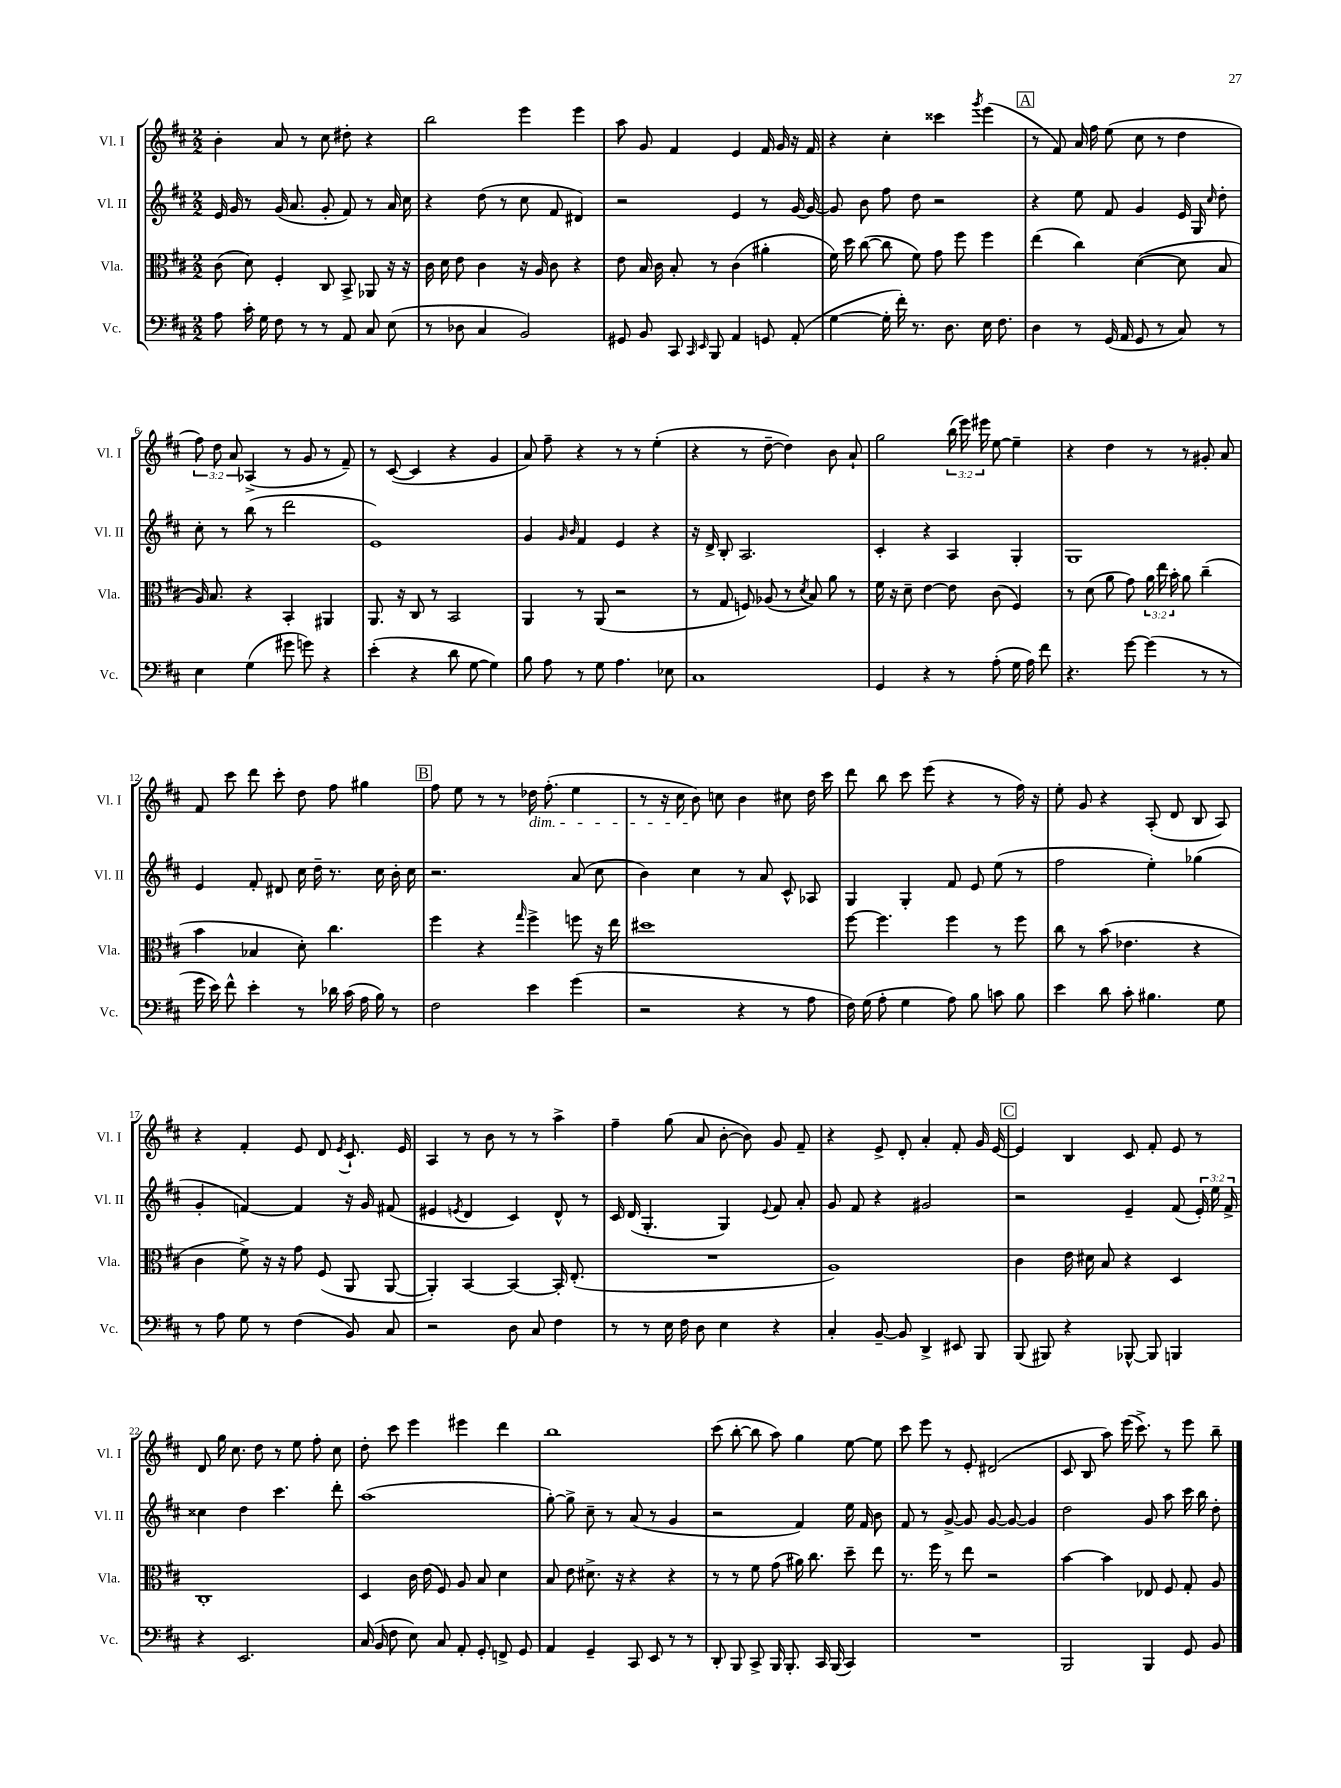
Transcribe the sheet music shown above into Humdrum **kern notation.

**kern	**kern	**kern	**kern
*staff4	*staff3	*staff2	*staff1
*clefF4	*clefC3	*clefG2	*clefG2
*k[f#c#]	*k[f#c#]	*k[f#c#]	*k[f#c#]
*M2/2	*M2/2	*M2/2	*M2/2
8A	(8c#	16e	4b'
.	.	16g	.
16c#'	8d)	8r	.
16G	.	.	.
8F#	4F#'	(16g	8a
.	.	8.a	.
8r	.	.	8r
8r	8C#	8g'	8cc#
8AA	8BB^	8f#)	8dd#'
8C#	8AA-	8r	4r
(8E	16r	16a	.
.	16r	16cc#	.
=	=	=	=
8r	16c#	4r	2bb
.	16d	.	.
8D-	8e	.	.
4C#	4c#	(8dd	.
.	.	8r	.
2BB)	16r	8cc#	4eee
.	16A	.	.
.	8c#	8f#	.
.	4r	4d#)	4eee
=	=	=	=
8GG#	8e	2r	8aa
8BB	16B	.	8g
.	16c#	.	.
8CC#	8B'	.	4f#
16qqCC#	.	.	.
16qqEE	.	.	.
8BBB	8r	.	.
4AA	(4c#	4e	4e
8GG	4a#'	8r	16f#
.	.	.	16g
(8AA'	.	[16g	16r
.	.	16g_	16f#
=	=	=	=
[4G	16f#)	8g]	4r
.	16dd	.	.
.	([8cc#	8b	.
16G']	8cc#]	8ff#	4cc#'
16f#')	.	.	.
8.r	8f#)	8dd	.
.	8g	2r	4ccc##
8.D	.	.	.
.	8ff#	.	.
.	.	.	8qggg
16E	4ff#	.	(4eee
8.F#	.	.	.
=	=	=	=
4D	(4ee	4r	8r
.	.	.	8f#)
8r	4cc#)	8ee	16a
.	.	.	16ff#
(16GG	.	8f#	(8ee
16AA	.	.	.
8GG	([4d	4g	8cc#
8r	.	.	8r
8C#)	8d]	16e	4dd
.	.	16G	.
.	.	16qqcc#	.
8r	8B	8dd'	.
=	=	=	=
4E	16A)	8cc#'	12ff#)
.	8.B	.	.
.	.	.	12dd
.	.	8r	.
.	.	.	12a
(4G	4r	(8bb	(4A-^
.	.	8r	.
8g#	4BB'	2ddd	8r
8g)	.	.	8g
4r	4AA#	.	8r
.	.	.	8f#~)
=	=	=	=
(4e'	8.AA	1e)	8r
.	.	.	([8c#
.	16r	.	.
4r	8C#	.	4c#]
.	8r	.	.
8d	2BB	.	4r
[8G	.	.	.
4G])	.	.	4g
=	=	=	=
8B	4AA	4g	8a)
8A	.	.	8ff#~
.	.	16qqg	.
.	.	16qqb	.
8r	8r	4f#	4r
8G	(8AA	.	.
4.A	2r	4e	8r
.	.	.	8r
.	.	4r	(4ee'
8E-	.	.	.
=	=	=	=
1C#	8r	16r	4r
.	.	16d^	.
.	8G	8B'	.
.	8F)	2.A	8r
.	(8A-	.	[8dd~
.	8r	.	4dd])
.	8qd	.	.
.	8B)	.	.
.	8a	.	8b
.	8r	.	8a`
=	=	=	=
4GG	16f#	4c#'	2gg
.	16r	.	.
.	8d~	.	.
4r	[4e	4r	.
8r	8e]	4A	(24bb
.	.	.	24eee)
.	.	.	24eee#
(8A'	(8c#	.	[8ee
16G	4F#)	4G'	4ee~]
16A)	.	.	.
8f#	.	.	.
=	=	=	=
4.r	8r	1G	4r
.	(8d	.	.
.	8a	.	4dd
[8g	8g)	.	.
(4g]	24a	.	8r
.	24ee	.	.
.	24b'	.	.
.	8a	.	8r
8r	(4cc#~	.	8g#'
8r	.	.	8a
=	=	=	=
16g	4b	4e	8f#
16e)	.	.	.
8f#^^	.	.	8ccc#
4e'	4B-	8f#'	8ddd
.	.	8d#	8ccc#'
8r	8d')	16cc#	8dd
.	.	16dd~	.
16d-	4.cc#	8.r	8ff#
(16c#	.	.	.
16A	.	.	4gg#
16B)	.	16cc#	.
8r	.	16b'	.
.	.	16cc#	.
=	=	=	=
2F#	4ff#	2.r	8ff#
.	.	.	8ee
.	4r	.	8r
.	.	.	8r
.	16qqgg	.	.
4e	4ff#^	.	16dd-
.	.	.	(8.ff#'
(4g	8ff	(8a	4ee
.	16r	8cc#	.
.	16ee	.	.
=	=	=	=
2r	1dd#	4b)	8r
.	.	.	16r
.	.	.	16cc#
.	.	4cc#	8b)
.	.	.	8cc
4r	.	8r	4b
.	.	8a	.
8r	.	8c#^^	8cc#
8A	.	8A-	16dd
.	.	.	16ccc#
=	=	=	=
16F#)	[8ff#	4G	8ddd
(16G	.	.	.
8A'	4.ff#]	.	8bb
4G	.	4G'	8ccc#
.	.	.	(8eee
8A)	4ff#	8f#	4r
8B	.	8e	.
8c	8r	(8ee	8r
8B	8ff#	8r	16ff#)
.	.	.	16r
=	=	=	=
4e	8cc#	2ff#	8ee'
.	8r	.	8g
8d	(8b	.	4r
8c#'	4.e-	.	.
4.B#	.	4ee')	(8A'
.	.	.	8d
.	4r	(4gg-	8B
8G	.	.	8A)
=	=	=	=
8r	4c#	4g'	4r
8A	.	.	.
8G	8f#^)	[4f)	4f#'
8r	16r	.	.
.	16r	.	.
(4F#	8g	4f]	8e
.	(8F#	.	8d
.	.	.	8qe
8BB)	8AA	16r	8.c#`
.	.	16g	.
8C#	[8AA	(8f#	.
.	.	.	16e
=	=	=	=
2r	4AA'])	4e#	4A
.	.	8qe	.
.	[4BB	4d	8r
.	.	.	8b
8D	4BB_	4c#)	8r
8C#	.	.	8r
4F#	16BB']	8d^^	4aa^
.	(8.E'	.	.
.	.	8r	.
=	=	=	=
8r	1r	16c#	4ff#~
.	.	(16d	.
8r	.	4.G'	.
16E	.	.	(8gg
16F#	.	.	.
8D	.	.	8a
4E	.	4G)	[8b'
.	.	.	8b])
.	.	8qqe	.
4r	.	8f#	8g
.	.	8a'	8f#~
=	=	=	=
4C#'	1A)	8g	4r
.	.	8f#	.
[8BB~	.	4r	8e^
8BB]	.	.	8d'
4DD^	.	2g#	4a'
8EE#	.	.	8f#'
8BBB	.	.	16g
.	.	.	[16e
=	=	=	=
(8BBB	4c#	2r	4e]
8BBB#)	.	.	.
4r	16e	.	4B
.	16d#	.	.
.	8B	.	.
[8BBB-^^	4r	4e~	8c#
8BBB-]	.	.	8f#'
4BBB	4D	(8f#	8e
.	.	24e')	8r
.	.	24ee	.
.	.	24f#^	.
=	=	=	=
4r	1C#'	4cc##	8d
.	.	.	16gg
.	.	.	8.cc#
2.EE	.	4dd	.
.	.	.	8dd
.	.	4.ccc#	8r
.	.	.	8ee
.	.	.	8ff#'
.	.	8ddd'	8cc#
=	=	=	=
(16C#	4D	(1aa	8dd'
16BB	.	.	.
8F#	.	.	8ccc#
8E)	16c#	.	4eee
.	(16e	.	.
8C#	8F#)	.	.
8AA'	8A	.	4eee#
8GG'	8B	.	.
8FF^	4d	.	4ddd
8GG	.	.	.
=	=	=	=
4AA	8B	[8gg')	1bb
.	8e	8gg^]	.
4GG~	8.d#^	8cc#~	.
.	.	8r	.
.	16r	.	.
8CC#	4r	(8a	.
8EE	.	8r	.
8r	4r	4g	.
8r	.	.	.
=	=	=	=
8DD'	8r	2r	(8ccc#
8BBB	8r	.	[8bb'
8CC#^	8f#	.	8bb]
16BBB	(8g	.	8aa)
8.BBB'	.	.	.
.	16a#)	4f#)	4gg
.	8.cc#	.	.
16CC#	.	.	.
(16BBB	.	.	.
4CC#)	8dd~	16ee	[8ee
.	.	16f#	.
.	8ee	8b	8ee]
=	=	=	=
1r	8.r	8f#	8ccc#
.	.	8r	8eee
.	16ff#	.	.
.	8r	[8g^	8r
.	8ee	8g]	8e'
.	2r	[8g	(2d#
.	.	8g_	.
.	.	4g]	.
=	=	=	=
2BBB	[4b	2dd	8c#
.	.	.	8B
.	4b]	.	8aa)
.	.	.	(16eee
.	.	.	8.ccc#^)
4BBB	8E-	8g	.
.	8F#	8aa	8r
8GG	8G'	16ccc#	8eee
.	.	16bb	.
8BB	8A	8dd'	8bb~
==	==	==	==
*-	*-	*-	*-
